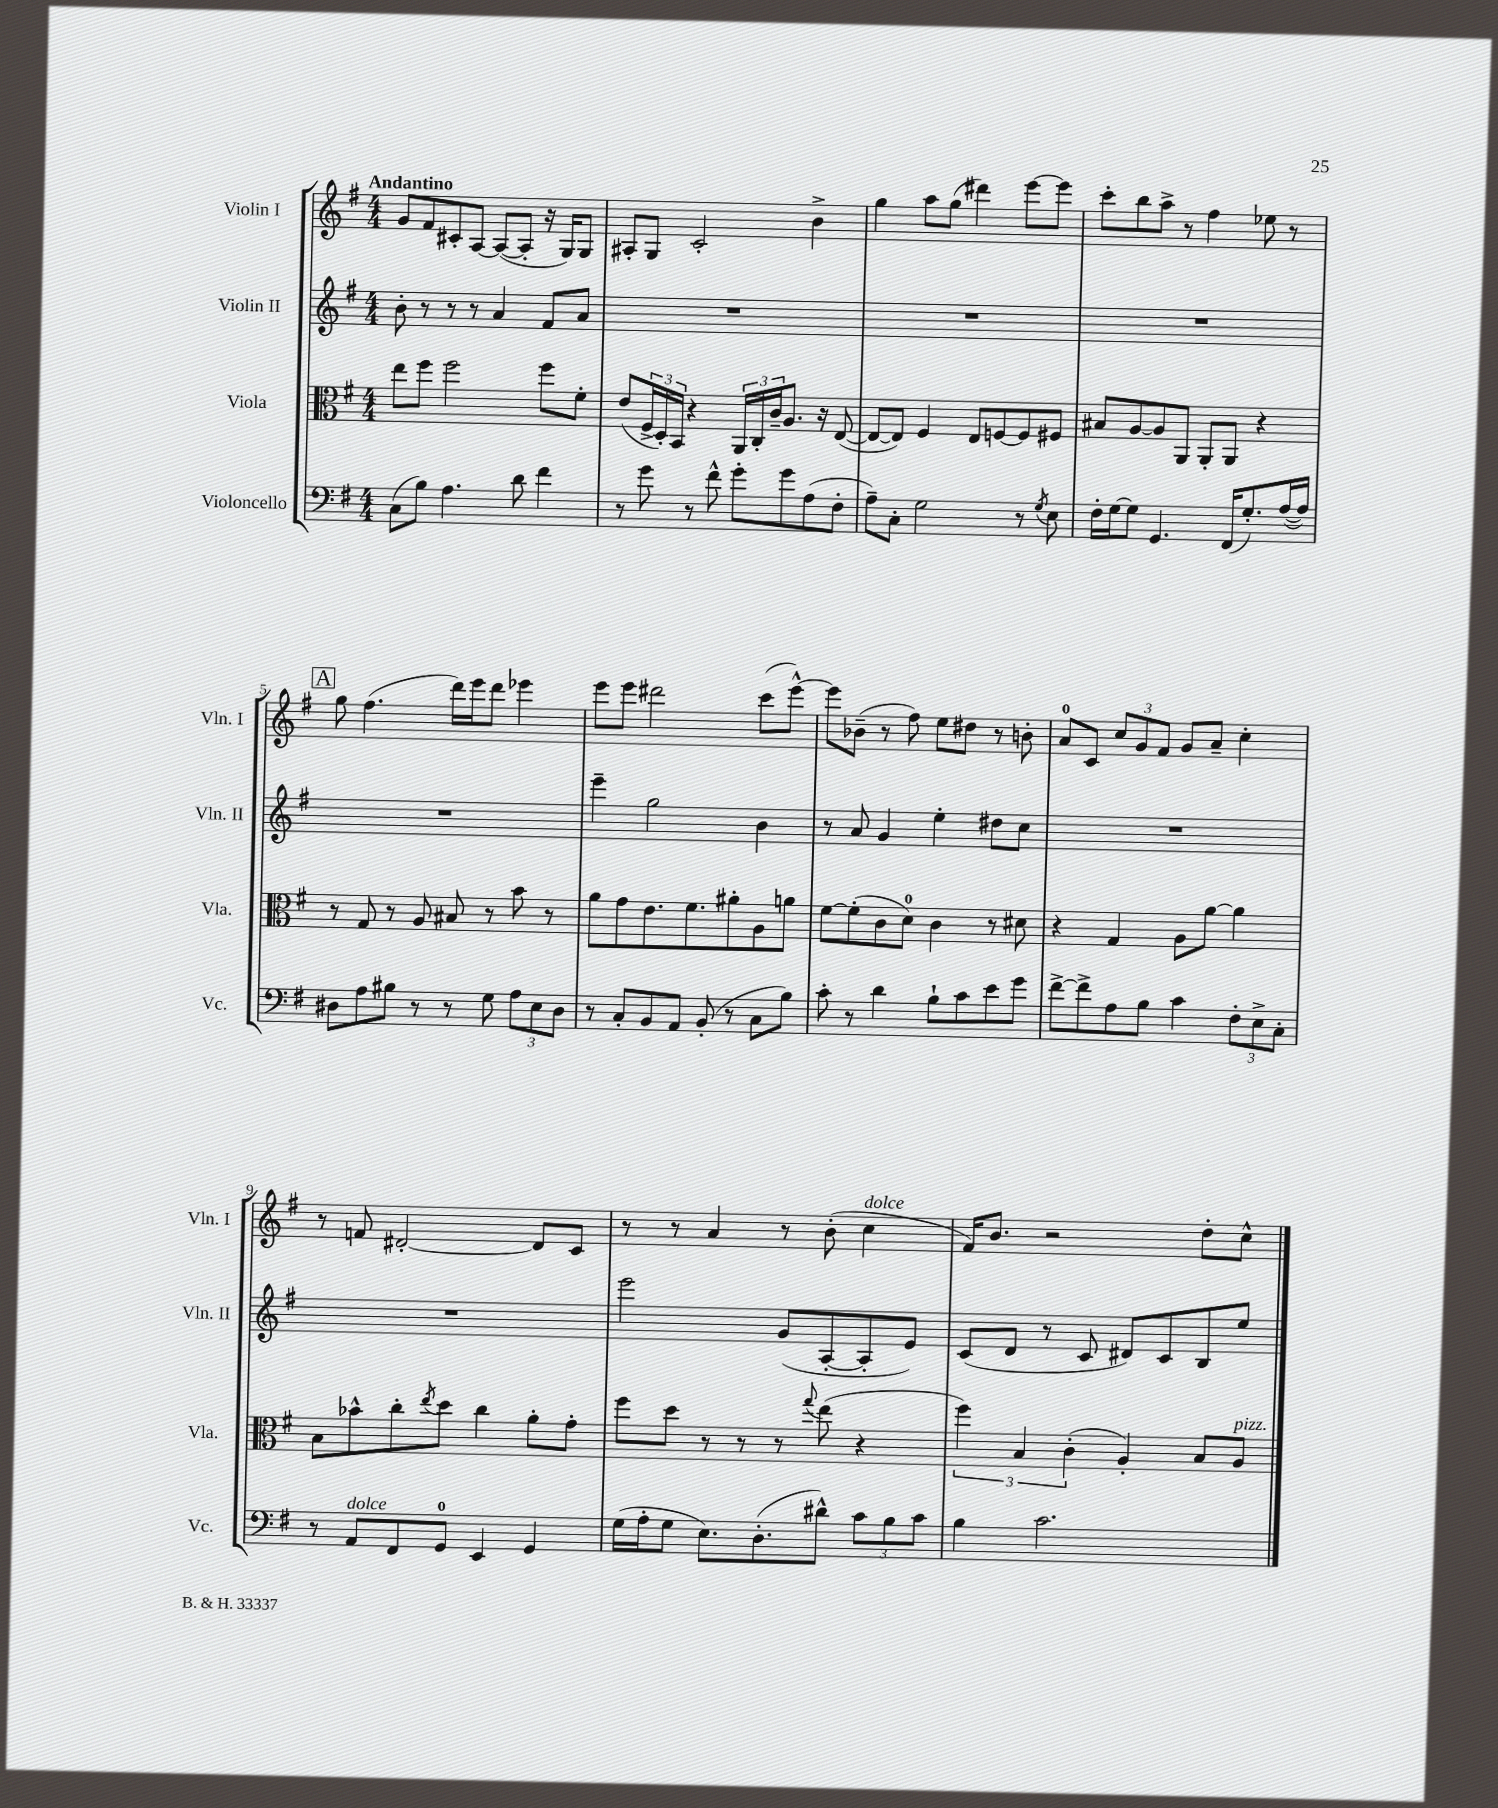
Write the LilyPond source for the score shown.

<<
\new StaffGroup <<
\new Staff = "s0" \with { instrumentName = "Violin I" shortInstrumentName = "Vln. I" } {
    \clef treble \key g \major \numericTimeSignature \time 4/4 \tempo "Andantino"
    g'8 fis'8 cis'8-. a8~ a8~( a8-. r16 g16) g8 |
    ais8-. g8 c'2-. b'4-> |
    g''4 a''8 g''8( dis'''4) e'''8~ e'''8 |
    c'''8-. b''8 a''8-> r8 fis''4 ees''8 r8 |
    \mark \markup { \box "A" } g''8 fis''4.( d'''16) e'''16 d'''8 ees'''4 |
    e'''8 e'''8 dis'''2 c'''8( e'''8~-^) |
    e'''8 bes'8--( r8 fis''8) e''8 dis''8 r8 b'8-. |
    a'8-0 c'8 \tuplet 3/2 { c''8 g'8 fis'8 } g'8 a'8-- c''4-. |
    r8 f'8 dis'2~-. dis'8 c'8 |
    r8 r8 a'4 r8 b'8-.( c''4^\markup { \italic "dolce" } |
    fis'16) b'8. r2 d''8-. c''8-^ \bar "|." |
}
\new Staff = "s1" \with { instrumentName = "Violin II" shortInstrumentName = "Vln. II" } {
    \clef treble \key g \major \numericTimeSignature \time 4/4
    b'8-. r8 r8 r8 a'4 fis'8 a'8 |
    R1 |
    R1 |
    R1 |
    \mark \markup { \box "A" } R1 |
    e'''4-- g''2 b'4 |
    r8 a'8 g'4 e''4-. dis''8 c''8 |
    R1 |
    R1 |
    e'''2 g'8( a8~-. a8-. e'8) |
    c'8( d'8 r8 c'8 dis'8) c'8 b8 e''8 \bar "|." |
}
\new Staff = "s2" \with { instrumentName = "Viola" shortInstrumentName = "Vla." } {
    \clef alto \key g \major \numericTimeSignature \time 4/4
    e''8 fis''8 fis''2 fis''8 fis'8-. |
    e'8( \tuplet 3/2 { fis16-> d16-.) b,16 } r4 \tuplet 3/2 { a,16 c16-. c'16-- } a8. r16 e8~( |
    e8~ e8) fis4 e8 f8~ f8 fis8 |
    bis8 a8~ a8 a,8 a,8-. a,8 r4 |
    \mark \markup { \box "A" } r8 g8 r8 a8 bis8 r8 b'8 r8 |
    a'8 g'8 e'8. fis'8. ais'8-. a8 a'8 |
    fis'8~ fis'8-.( c'8 d'8-0) c'4 r8 dis'8 |
    r4 g4 a8 a'8~ a'4 |
    b8 bes'8-^ c''8-. \acciaccatura { e''8 } d''8 c''4 a'8-. g'8-. |
    fis''8 d''8 r8 r8 r8 \appoggiatura { g''8 } e''8( r4 |
    \tuplet 3/2 { fis''4) b4 c'4-.( } a4-.) b8 a8^\markup { \italic "pizz." } \bar "|." |
}
\new Staff = "s3" \with { instrumentName = "Violoncello" shortInstrumentName = "Vc." } {
    \clef bass \key g \major \numericTimeSignature \time 4/4
    c8( b8) a4. d'8 fis'4 |
    r8 g'8 r8 fis'8-^ g'8-. g'8 a8( fis8-. |
    a8--) c8-. g2 r8 \acciaccatura { g8 } e8 |
    fis16-. g16~ g8 g,4. fis,16( g8.-.) a16~( a16) |
    \mark \markup { \box "A" } dis8 a8 bis8 r8 r8 g8 \tuplet 3/2 { a8 e8 dis8 } |
    r8 c8-. b,8 a,8 b,8-.( r8 c8 b8) |
    c'8-. r8 d'4 b8-! c'8 e'8 g'8 |
    fis'8~-> fis'8-> a8 b8 c'4 \tuplet 3/2 { fis8-. e8-> c8-. } |
    r8 a,8^\markup { \italic "dolce" } fis,8 g,8-0 e,4 g,4 |
    g16( a16-. g8 e8.) d8.-.( dis'8-^) \tuplet 3/2 { c'8 b8 c'8 } |
    b4 c'2. \bar "|." |
}
>>
>>
